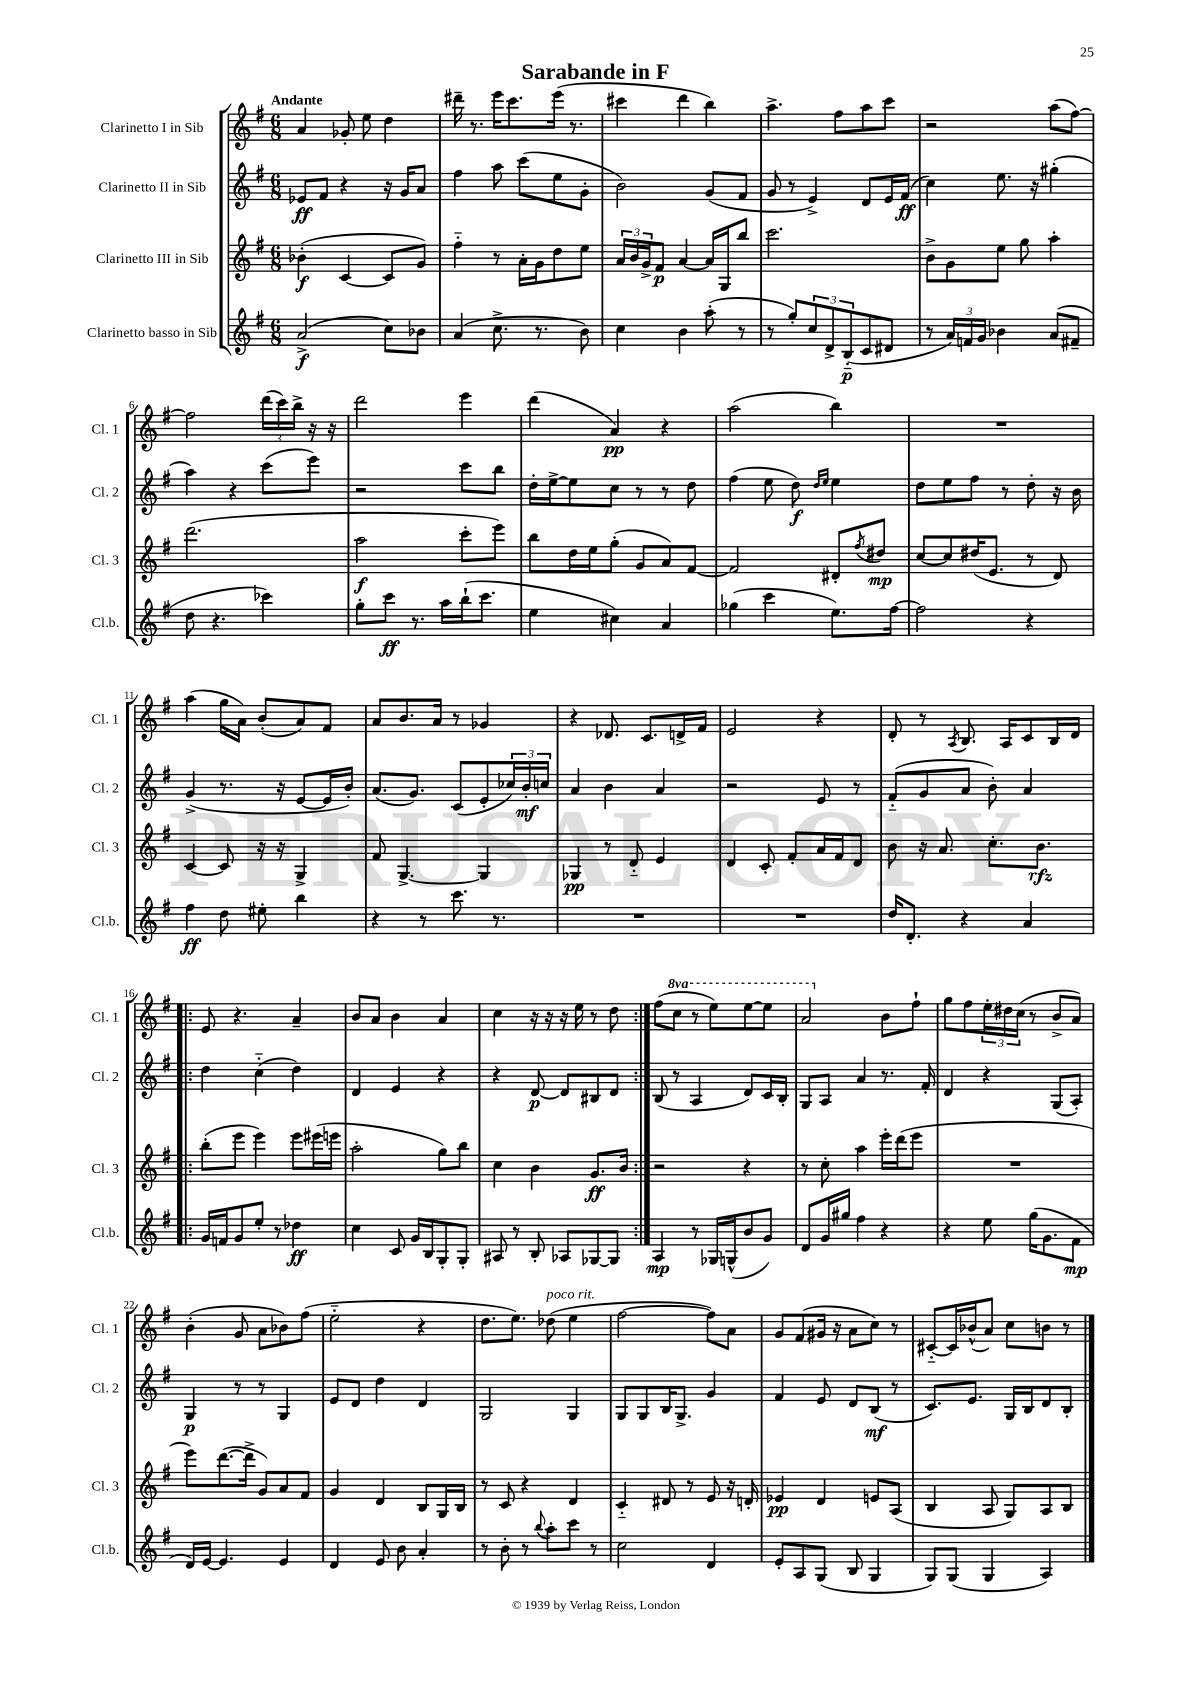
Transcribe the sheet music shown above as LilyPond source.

\header { title = "Sarabande in F" }
<<
\new StaffGroup <<
\new Staff = "s0" \with { instrumentName = "Clarinetto I in Sib" shortInstrumentName = "Cl. 1" } {
    \clef treble \key g \major \numericTimeSignature \time 6/8 \set Staff.ottavationMarkups = #ottavation-simple-ordinals \tempo "Andante"
    a'4 ges'8-. e''8 d''4 |
    dis'''16-- r8. e'''16 c'''8. e'''16( r8. |
    cis'''4 d'''4 b''4) |
    a''4.-> fis''8 a''8 c'''8 |
    r2 a''8( fis''8~) |
    fis''2 \tuplet 3/2 { d'''16( c'''16) b''16-> } r16 r16 |
    d'''2 e'''4 |
    d'''4( a'4\pp) r4 |
    a''2( b''4) |
    R2. |
    a''4( g''16 a'16) b'8-.( a'8) fis'8 |
    a'8 b'8. a'16 r8 ges'4 |
    r4 des'8. c'8. d'16-> fis'16 |
    e'2 r4 |
    d'8-. r8 \acciaccatura { a8 } b8. a16 c'8 b16 d'16 |
    \repeat volta 2 { e'8 r4. a'4-- |
    b'8 a'8 b'4 a'4 |
    c''4 r16 r16 r16 e''16 r8 d''8 | }
    fis''8( \ottava #1 c'''8 r8 e'''8) e'''8~ e'''8 |
    a''2 \ottava #0 b'8 fis''8-! |
    g''8 fis''8 \tuplet 3/2 { e''16-. dis''16 c''16( } r8 b'8-> a'8) |
    b'4-.( g'8 a'8 bes'8) fis''8( |
    e''2-_ r4 |
    d''8. e''8.) des''8^\markup { \italic "poco rit." }( e''4 |
    fis''2~ fis''8) a'8 |
    g'8 fis'8( gis'16 r16 a'8 c''8) r8 |
    cis'8~-_ cis'16 bes'16-^( a'8) c''8 b'8 r8 \bar "|." |
}
\new Staff = "s1" \with { instrumentName = "Clarinetto II in Sib" shortInstrumentName = "Cl. 2" } {
    \clef treble \key g \major \numericTimeSignature \time 6/8
    ees'8\ff fis'8 r4 r16 g'16 a'8 |
    fis''4 a''8 c'''8( e''8 g'8-. |
    b'2) g'8( fis'8 |
    g'8 r8 e'4->) d'8 e'16 fis'16\ff( |
    c''4) e''8. r16 gis''4-.( |
    a''4) r4 c'''8( e'''8) |
    r2 c'''8 b''8 |
    d''16-. e''16~-> e''8 c''8 r8 r8 d''8 |
    fis''4( e''8 d''8\f) \grace { d''16 e''16 } e''4 |
    d''8 e''8 fis''8 r8 d''8-. r16 b'16 |
    g'4->( r8. r16 e'8~ e'16 b'16-.) |
    a'8.( g'8.) c'8( e'8-. \tuplet 3/2 { ces''16) b'16-.\mf c''16 } |
    a'4 b'4 a'4 |
    r2 e'8 r8 |
    fis'8-_( g'8 a'8 b'8-.) a'4 |
    \repeat volta 2 { d''4 c''4-_( d''4) |
    d'4 e'4 r4 |
    r4 d'8~\p d'8 bis8 d'8 | }
    b8( r8 a4 d'8) c'16 b16-. |
    g8 a8 a'4 r8. fis'16-. |
    d'4 r4 g8( a8-.) |
    g4\p r8 r8 g4 |
    e'8 d'8 d''4 d'4 |
    g2 g4 |
    g8 g8 b16 g8.-> g'4 |
    fis'4 e'8 d'8 b8\mf( r8 |
    c'8.) e'8. g16 b16 d'8 b8-. \bar "|." |
}
\new Staff = "s2" \with { instrumentName = "Clarinetto III in Sib" shortInstrumentName = "Cl. 3" } {
    \clef treble \key g \major \numericTimeSignature \time 6/8
    bes'4-.\f( c'4~ c'8 g'8) |
    fis''4-_ r8 a'16-. g'16 d''8 e''8 |
    \tuplet 3/2 { a'16 b'16 g'16-> } fis'8\p a'4~ a'16 g16 b''8 |
    c'''2. |
    b'8-> g'8 e''8 g''8 a''4-. |
    d'''2.( |
    a''2\f c'''8-. e'''8) |
    b''8 d''16 e''16 g''8-.( g'8 a'8) fis'8~ |
    fis'2 dis'8-. \acciaccatura { fis''8 } dis''8\mp |
    c''8~ c''8 dis''16( e'8. r8 d'8) |
    c'4~ c'8 r16 r16 g4-> |
    fis'8 g4.~-> g4 |
    ges4\pp r8 d'8-_ e'4 |
    d'4 c'8-. fis'8-. a'16 fis'16 d'8 |
    b'8 r16 a'8. c''8.-. b'8.\rfz |
    \repeat volta 2 { b''8-.( e'''8 e'''4) e'''8 eis'''16( e'''16 |
    a''2-. g''8) b''8 |
    c''4 b'4 g'8.\ff b'16 | }
    r2 r4 |
    r8 c''8-. a''4 e'''16-. d'''16( e'''8 |
    R2. |
    e'''8) d'''8.~( d'''16-> g'8) a'8 fis'8 |
    g'4 d'4 b8 g16 b16 |
    r8 c'8 r4 d'4 |
    c'4-_ dis'8 r8 e'8 r16 d'16-. |
    ees'4\pp d'4 e'8 a8( |
    b4 a8 g8) a8 b8 \bar "|." |
}
\new Staff = "s3" \with { instrumentName = "Clarinetto basso in Sib" shortInstrumentName = "Cl.b." } {
    \clef treble \key g \major \numericTimeSignature \time 6/8
    a'2->\f( c''8) bes'8 |
    a'4( c''8.-> r8. b'8) |
    c''4 b'4 a''8-.( r8 |
    r8 g''8-.) \tuplet 3/2 { c''8 d'8-> b8-_\p( } c'8 dis'8 |
    r8 \tuplet 3/2 { a'16) f'16 g'16 } bes'4 a'8( fis'8-- |
    d''8 r4. ces'''4) |
    g''8-. c'''8\ff r8. a''16 b''16-!( c'''8. |
    e''4 cis''4) a'4 |
    ges''4( c'''4 e''8.) fis''16~ |
    fis''2 r4 |
    fis''4\ff d''8 eis''8-. b''4 |
    r4 r8 c'''8. r8. |
    R2. |
    R2. |
    d''16 d'8.-. r4 a'4 |
    \repeat volta 2 { g'16 f'16 g'8 e''8-. r8 des''4\ff |
    c''4 c'8 g'16 b16 g8-. g8-. |
    ais8 r8 b8-. aes8 ges8~ ges8 | }
    a4\mp r8 ges16 g16-^( b'8 g'8) |
    d'8 g'16 gis''16 fis''4 r4 |
    r4 e''8 g''16( g'8. fis'8\mp |
    d'16) e'16~ e'4. e'4 |
    d'4 e'8 b'8 a'4-. |
    r8 b'8-. r8 \appoggiatura { b''8 } a''8-. c'''8 r8 |
    c''2 d'4 |
    e'8-. a8 g8( b8 g4 |
    g8) g8( g4 a4) \bar "|." |
}
>>
>>
